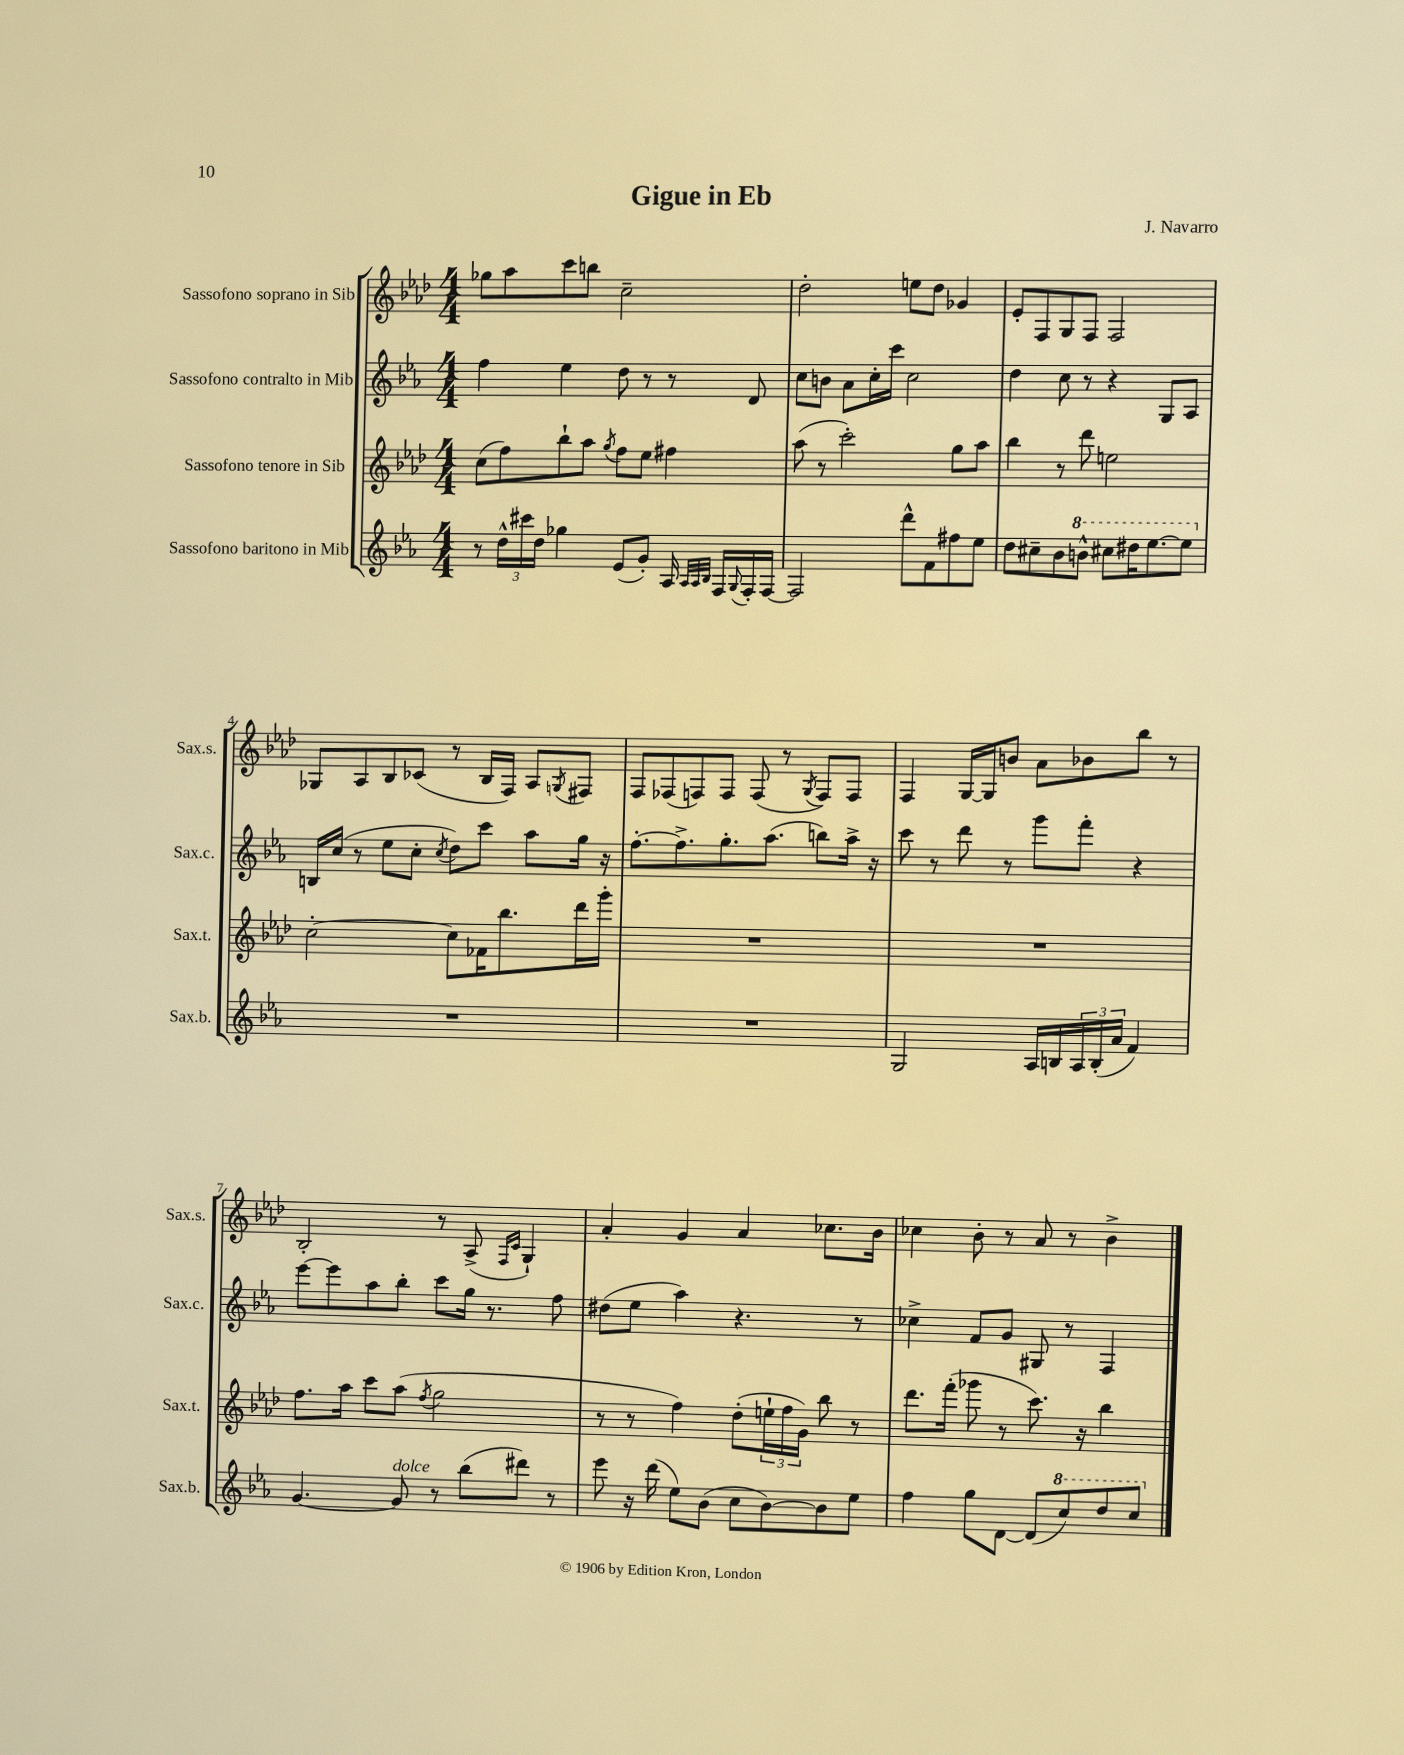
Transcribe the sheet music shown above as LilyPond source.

\header { title = "Gigue in Eb" composer = "J. Navarro" }
<<
\new StaffGroup <<
\new Staff = "s0" \with { instrumentName = "Sassofono soprano in Sib" shortInstrumentName = "Sax.s." } {
    \clef treble \key aes \major \numericTimeSignature \time 4/4
    ges''8 aes''8 c'''8 b''8 c''2-- |
    des''2-. e''8 des''8 ges'4 |
    ees'8-. f8 g8 f8 f2 |
    ges8 aes8 bes8 ces'8( r8 bes16 f16) aes8 \acciaccatura { g8 } fis8 |
    f8 fes8( f8) f8 f8( r8 \acciaccatura { g8 } f8) f8 |
    f4 g16~ g16 b'8 aes'8 bes'8 bes''8 r8 |
    bes2-. r8 aes8->( \grace { f16 c'16 } g4-!) |
    aes'4-. g'4 aes'4 ces''8. bes'16 |
    ces''4 bes'8-. r8 aes'8 r8 bes'4-> \bar "|." |
}
\new Staff = "s1" \with { instrumentName = "Sassofono contralto in Mib" shortInstrumentName = "Sax.c." } {
    \clef treble \key ees \major \numericTimeSignature \time 4/4
    f''4 ees''4 d''8 r8 r8 d'8 |
    c''8 b'8 aes'8 c''16-. c'''16 c''2 |
    d''4 c''8 r8 r4 g8 aes8 |
    b16 c''16( r8 ees''8 c''8-. \acciaccatura { c''8 } d''8) c'''8 aes''8 g''16 r16 |
    f''8.~-. f''8.-> g''8.-. aes''8.( b''8) aes''16-> r16 |
    c'''8 r8 d'''8 r8 g'''8 f'''8-. r4 |
    ees'''8~ ees'''8 aes''8 bes''8-. c'''8 g''16 r8. f''8 |
    dis''8( ees''8 aes''4) r4. r8 |
    ces''4-> f'8 g'8 gis8 r8 f4 \bar "|." |
}
\new Staff = "s2" \with { instrumentName = "Sassofono tenore in Sib" shortInstrumentName = "Sax.t." } {
    \clef treble \key aes \major \numericTimeSignature \time 4/4
    c''8( f''8) bes''8-! aes''8 \acciaccatura { g''8 } f''8 ees''8 fis''4 |
    aes''8( r8 c'''2-.) g''8 aes''8 |
    bes''4 r8 des'''8 e''2 |
    c''2~-. c''8 fes'16 bes''8. des'''16 g'''16-. |
    R1 |
    R1 |
    f''8. aes''16 c'''8 aes''8( \acciaccatura { f''8 } g''2 |
    r8 r8 f''4) des''8-.( \tuplet 3/2 { e''16-! f''16 g'16) } bes''8 r8 |
    des'''8. f'''16-.( ges'''8 r8 c'''8.) r16 bes''4 \bar "|." |
}
\new Staff = "s3" \with { instrumentName = "Sassofono baritono in Mib" shortInstrumentName = "Sax.b." } {
    \clef treble \key ees \major \numericTimeSignature \time 4/4
    r8 \tuplet 3/2 { d''16-^ cis'''16 d''16 } ges''4 ees'8( g'8-.) aes16 \grace { aes32 aes32 bes32 } f16 \appoggiatura { g8 } f16-. f16~ |
    f2 d'''8-^ f'8 fis''8 ees''8 |
    d''8 cis''8-- bes'8 \ottava #1 b''8-^ cis'''8 dis'''16 ees'''8.~ ees'''8 \ottava #0 |
    R1 |
    R1 |
    g2 aes16 b16 \tuplet 3/2 { aes16 b16-.( aes'16 } f'4) |
    g'4.~ g'8^\markup { \italic "dolce" } r8 bes''8( dis'''8) r8 |
    ees'''8 r16 d'''16( ees''8) bes'8( c''8 bes'8~) bes'8 ees''8 |
    f''4 g''8 d'8~ d'8( \ottava #1 c'''8) d'''8 c'''8 \ottava #0 \bar "|." |
}
>>
>>
